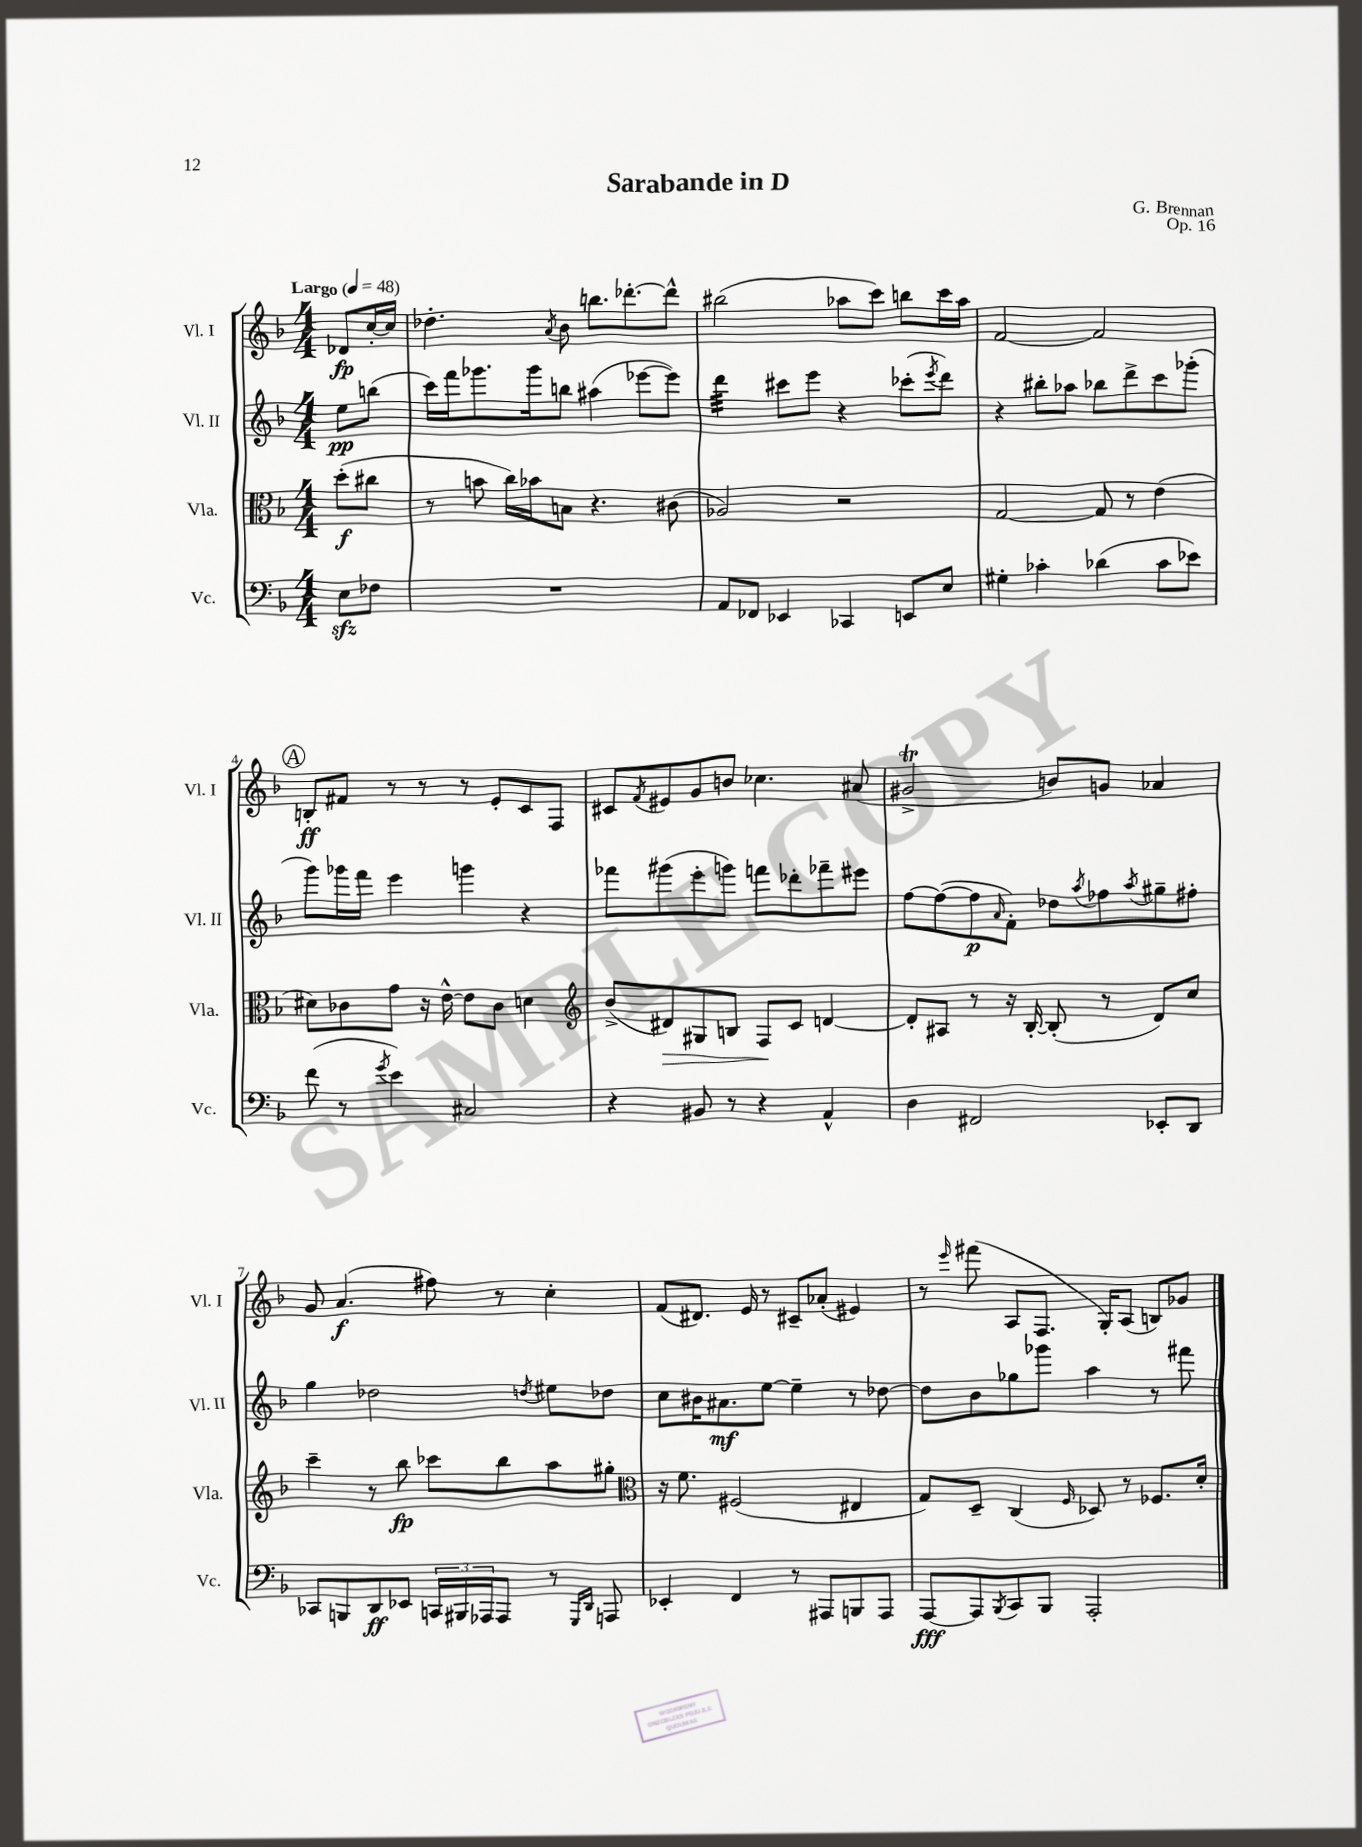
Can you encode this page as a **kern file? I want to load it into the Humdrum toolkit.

**kern	**dynam	**kern	**dynam	**kern	**dynam	**kern	**dynam
*part4	*part4	*part3	*part3	*part2	*part2	*part1	*part1
*staff4	*staff4	*staff3	*staff3	*staff2	*staff2	*staff1	*staff1
*I"Vc.	*	*I"Vla.	*	*I"Vl. II	*	*I"Vl. I	*
*I'Vc.	*	*I'Vla.	*	*I'Vl. II	*	*I'Vl. I	*
*clefF4	*	*clefC3	*	*clefG2	*	*clefG2	*
*k[b-]	*	*k[b-]	*	*k[b-]	*	*k[b-]	*
*M4/4	*	*M4/4	*	*M4/4	*	*M4/4	*
*MM48	*	*MM48	*	*MM48	*	*MM48	*
=	=	=	=	=	=	=	=
!	!	!	!	!	!	!LO:TX:a:B:t=Largo	!
8Ezz\L	.	(8dd'\L	f	8ee\L	pp	8d-X/L	fp
8F-X\J	.	8cc#X\J	.	(8bbn\J	.	[16cc'/L	.
.	.	.	.	.	.	16cc/JJ]	.
=1	=1	=1	=1	=1	=1	=1	=1
1r	.	8r	.	16ccc\LL)	.	4.dd-X'\	.
.	.	.	.	16fff\J	.	.	.
.	.	8bn\	.	8.ggg-X\	.	.	.
.	.	16cc\LL)	.	.	.	.	.
.	.	16b-X\J	.	16ggg-\k	.	.	.
.	.	.	.	.	.	8qa/	.
.	.	8Bn\J	.	8bbn\J	.	8b-\	.
.	.	4.r	.	(4aa#X\	.	8.bbn\L	.
.	.	.	.	.	.	[8.ddd-X'\	.
.	.	.	.	[8eee-X\L	.	.	.
.	.	(8c#X\	.	8eee-\J])	.	8ddd-^^\J]	.
=2	=2	=2	=2	=2	=2	=2	=2
*	*	*	*	*tremolo	*	*	*
8AA/L	.	2A-X/)	.	32ddd\LLL	.	(2bb#X\	.
.	.	.	.	32ddd\	.	.	.
.	.	.	.	32ddd\	.	.	.
.	.	.	.	32ddd\	.	.	.
8FF-X/J	.	.	.	32ddd\	.	.	.
.	.	.	.	32ddd\	.	.	.
.	.	.	.	32ddd\	.	.	.
.	.	.	.	32ddd\JJJ	.	.	.
*	*	*	*	*Xtremolo	*	*	*
4EE-X/	.	.	.	8ccc#X\L	.	.	.
.	.	.	.	8eee\J	.	.	.
4CC-X/	.	2r	.	4r	.	8aa-X\L	.
.	.	.	.	.	.	8ccc\J)	.
8EEn/L	.	.	.	(8ccc-X'\L	.	8bbn\L	.
.	.	.	.	8qeee/	.	.	.
8E/J	.	.	.	8ddd\J)	.	16ccc\L	.
.	.	.	.	.	.	16aa-\JJ	.
=3	=3	=3	=3	=3	=3	=3	=3
4G#X'\	.	[2G/	.	4r	.	[2f/	.
4c-X'\	.	.	.	8bb#X'\L	.	.	.
.	.	.	.	8aa-X\J	.	.	.
(4d-X\	.	8G/]	.	8bb-X\L	.	2f/]	.
.	.	8r	.	8ddd^\	.	.	.
8c-\L	.	(4e\	.	8ccc\	.	.	.
8e-X\J)	.	.	.	(8ggg-X'\J	.	.	.
!!LO:LB:g=z
!!LO:REH:place=s1:t=A
=4	=4	=4	=4	=4	=4	=4	=4
(8f\	.	8d#X\L)	.	8ggg\L)	.	8Bn'/L	ff
8r	.	8c-X\	.	16ggg-X\L	.	8f#X/J	.
.	.	.	.	16fff\JJ	.	.	.
8qg/	.	.	.	.	.	.	.
4e\)	.	8g\J	.	4eee\	.	8r	.
.	.	16r	.	.	.	8r	.
.	.	[16e^^\	.	.	.	.	.
2C#X/	.	8e\L]	.	4gggn\	.	8r	.
.	.	8c-\J	.	.	.	8e'/L	.
.	.	4dn\	.	4r	.	8c/	.
.	.	.	.	.	.	8F/J	.
=5	=5	=5	=5	=5	=5	=5	=5
*	*	*clefG2	*	*	*	*	*
4r	.	(8b-^/L	.	8fff-X\L	.	8c#X/L	.
.	.	.	.	.	.	8qf/	.
!	!	!	!LO:HP:b	!	!	!	!
.	.	8d#X/)	>	(8ggg#X\	.	8e#X/	.
8BB#X/	.	8G#X/	.	8eee'\	.	8g/	.
8r	.	8Bn/J	.	8gggn\J)	.	8bn/J	.
4r	.	8F/L	.	8fffn\L	.	4.cc-X\	.
.	.	8c/J	]	8ddd-X'\	.	.	.
4AA^^/	.	[4dn/	.	8fff-X~\	.	.	.
.	.	.	.	8eee#X\J	.	(8a#X/	.
=6	=6	=6	=6	=6	=6	=6	=6
4D\	.	8d'/L]	.	[8ff\L	.	2g#Xt^/	.
.	.	8A#X/J	.	(8ff\_	.	.	.
2FF#X/	.	8r	.	8ff\]	p	.	.
.	.	.	.	16qqa/	.	.	.
.	.	16r	.	8f'\J)	.	.	.
.	.	[16B-'/	.	.	.	.	.
.	.	(8B-'/]	.	8dd-X\L	.	8bn/L)	.
.	.	.	.	8qaa/	.	.	.
.	.	8r	.	8ff-X\	.	8gn/J	.
.	.	.	.	8qaa/	.	.	.
8EE-X'/L	.	8d/L)	.	8gg#X~\	.	4a-X/	.
8DD/J	.	8cc/J	.	8ff#X'\J	.	.	.
!!LO:LB:g=z
=7	=7	=7	=7	=7	=7	=7	=7
8CC-X/L	.	4ccc~\	.	4gg\	.	8g/	.
8BBBn/	.	.	.	.	.	(4.a/	f
8DD/	ff	8r	.	2dd-X\	.	.	.
8EE-X/J	.	8bb-\	fp	.	.	.	.
24CCn/LL	.	8ccc-X\L	.	.	.	8ff#X\)	.
24BBB#X/	.	.	.	.	.	.	.
24AAA-X/J	.	.	.	.	.	.	.
8AAA-/J	.	8bb-\	.	.	.	8r	.
.	.	.	.	8qddn/	.	.	.
8r	.	8aa\	.	8ee#X\L	.	4cc'\	.
16qqGGG/LL	.	.	.	.	.	.	.
16qqDD/JJ	.	.	.	.	.	.	.
8AAAn/	.	8gg#X'\J	.	8dd-X\J	.	.	.
=8	=8	=8	=8	=8	=8	=8	=8
*	*	*clefC3	*	*	*	*	*
4EE-X'/	.	16r	.	8cc\L	.	(8f/L	.
.	.	8.f\	.	.	.	.	.
.	.	.	.	16b#X\K	.	8.d#X/J)	.
.	.	.	.	8.a#X\	mf	.	.
4FF/	.	(2F#X/	.	.	.	.	.
.	.	.	.	.	.	16e/	.
.	.	.	.	[8ee\J	.	8r	.
8r	.	.	.	4ee~\]	.	8c#X~/L	.
8AAA#X/L	.	.	.	.	.	(8a-X'/J	.
8BBBn/	.	4E#X/	.	8r	.	4e#X/)	.
8AAA#/J	.	.	.	[8dd-X\	.	.	.
=9	=9	=9	=9	=9	=9	=9	=9
[8AAA/L	fff	8G/L)	.	8dd-\L]	.	8r	.
.	.	.	.	.	.	16qqeee/	.
8AAA/]	.	8D~/J	.	8b-\	.	(8fff#X\	.
8qBBB-/	.	.	.	.	.	.	.
8CC/	.	(4C/	.	8gg-X\	.	8A/L	.
8BBB-/J	.	.	.	8ggg-X\J	.	8.F/J	.
.	.	16qqF/	.	.	.	.	.
2AAA'/	.	8D-X/)	.	4aa\	.	.	.
.	.	.	.	.	.	16G'/KL)	.
.	.	8r	.	.	.	(8A/J	.
.	.	8.F-X/L	.	8r	.	8Bn/L)	.
.	.	.	.	8fff#X\	.	8g-X/J	.
.	.	16d'/Jk	.	.	.	.	.
==	==	==	==	==	==	==	==
*-	*-	*-	*-	*-	*-	*-	*-
